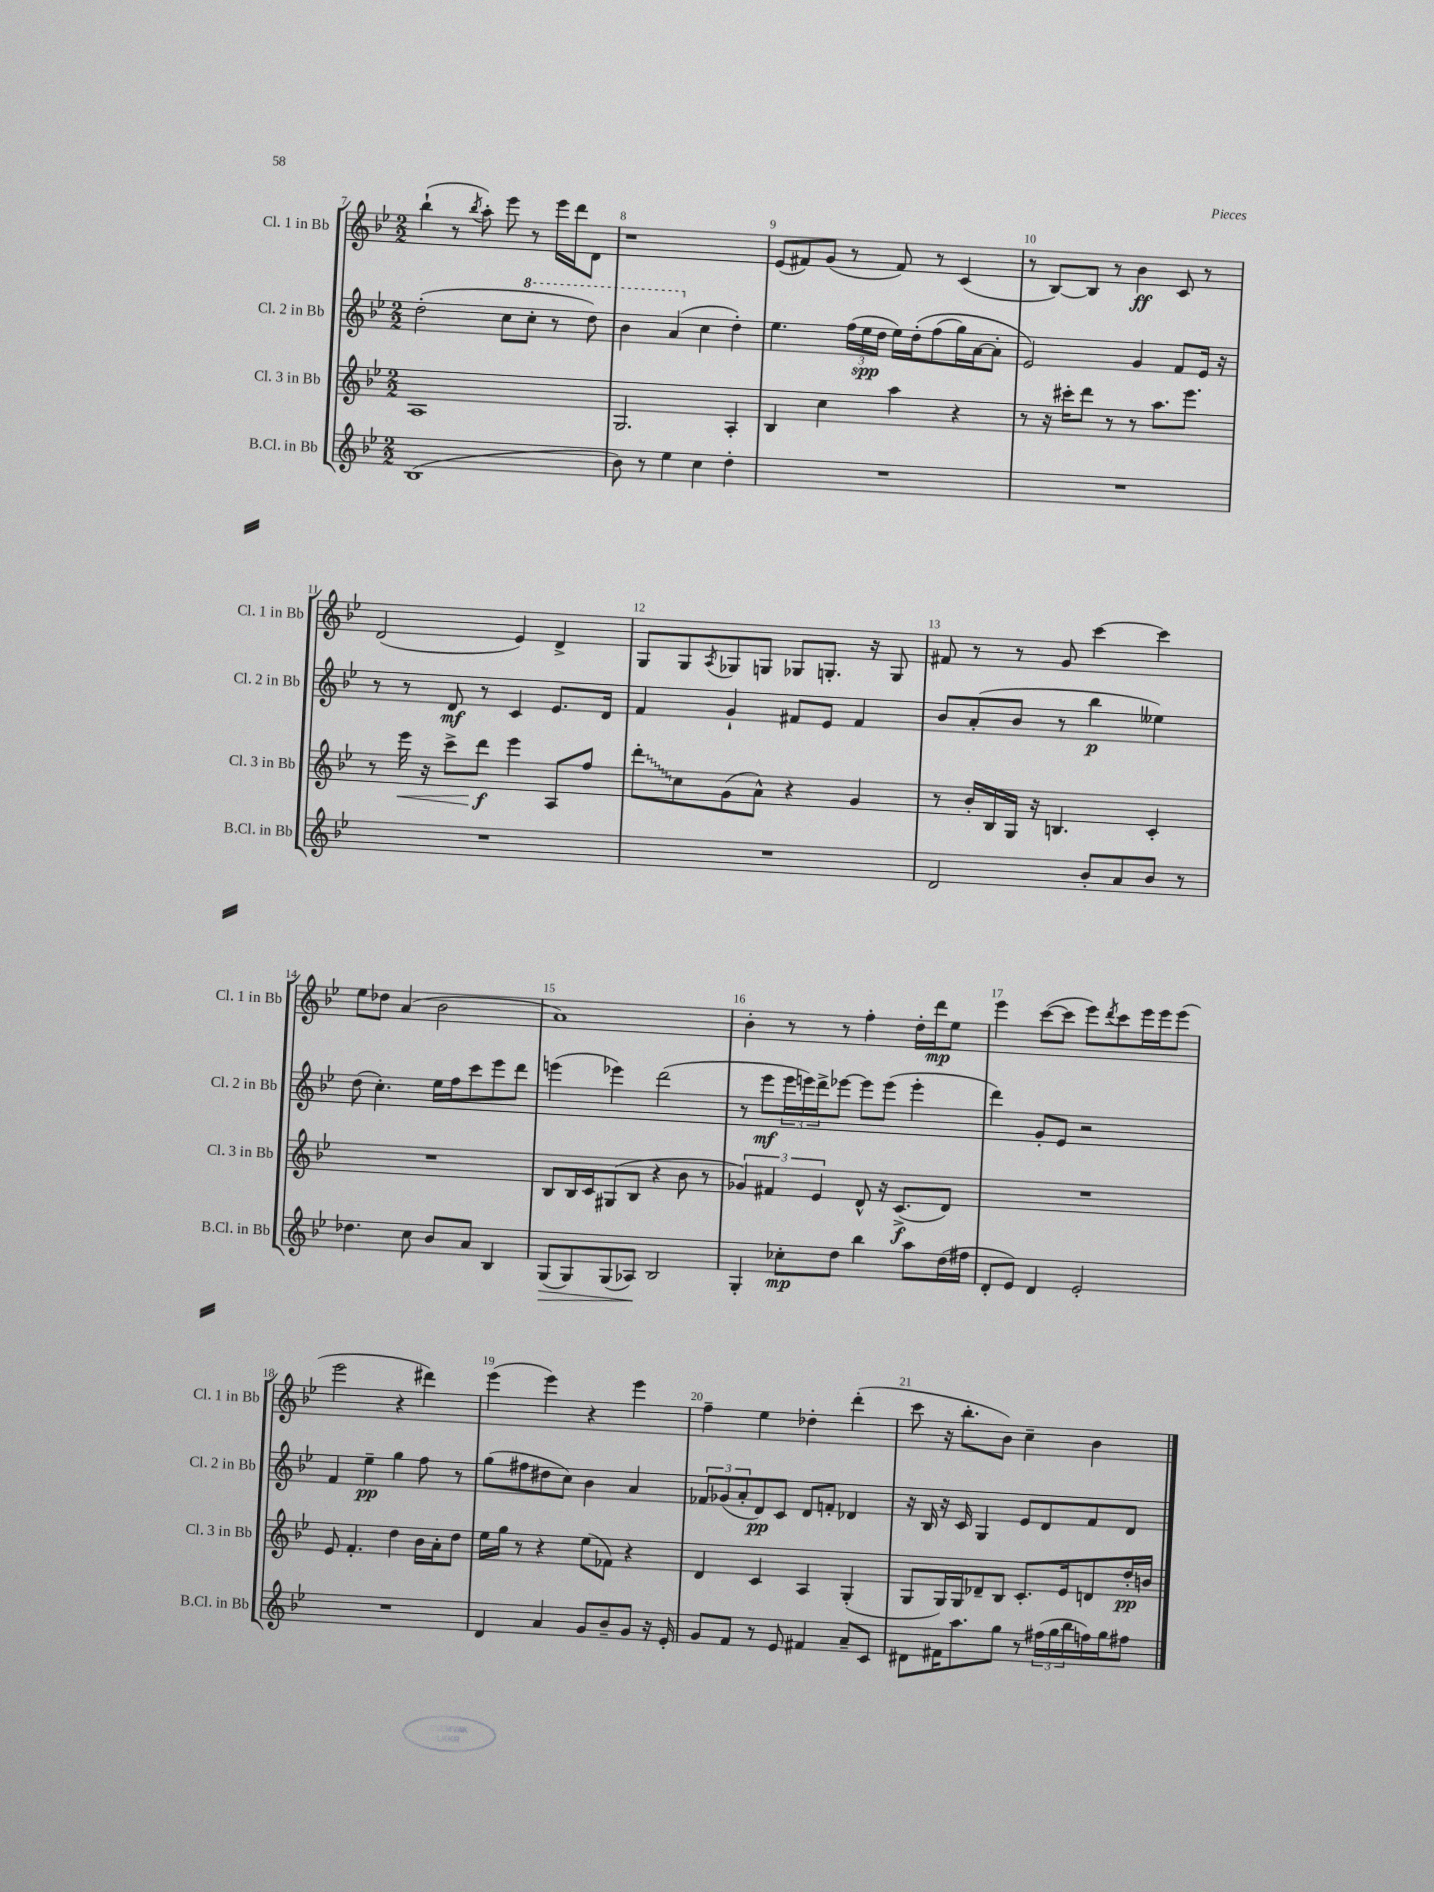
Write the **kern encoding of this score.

**kern	**kern	**kern	**kern
*staff4	*staff3	*staff2	*staff1
*clefG2	*clefG2	*clefG2	*clefG2
*k[b-e-]	*k[b-e-]	*k[b-e-]	*k[b-e-]
*M2/2	*M2/2	*M2/2	*M2/2
(1B-	1A	(2dd'	(4bb-`
.	.	.	8r
.	.	.	8qbb-
.	.	.	8aa')
.	.	8cc	8eee-
.	.	8ccc'	8r
.	.	8r	16eee-
.	.	.	16ddd
.	.	8ddd)	8d
=	=	=	=
8b-)	2.G	4bb-	1r
8r	.	.	.
4ee-	.	(4aa	.
4cc	.	4cc	.
4dd'	4A'	4dd')	.
=	=	=	=
1r	4B-	4.ee-	(8e-
.	.	.	8f#)
.	4cc	.	(8g
.	.	(24ff	8r
.	.	24ee-	.
.	.	24dd	.
.	4aa	16ee-)	8f#)
.	.	&(16dd'	.
.	.	(8ff	8r
.	4r	16gg)	(4c
.	.	[16a	.
.	.	8a']	.
=	=	=	=
1r	8r	2e-&)	8r
.	16r	.	[8B-)
.	16ccc#'	.	.
.	8ddd	.	8B-]
.	8r	.	8r
.	8r	4g	4b-
.	8.aa	.	.
.	.	8f	8c
.	8.eee-	.	.
.	.	16e-	8r
.	.	16r	.
=	=	=	=
1r	8r	8r	(2d
.	16eee-	8r	.
.	16r	.	.
.	8ccc^	8d	.
.	8ddd	8r	.
.	4eee-	4c	4e-)
.	8A	8.e-	4d^
.	8ff	.	.
.	.	16d	.
=	=	=	=
1r	8ddd'	4f	8G
.	8cc	.	8G
.	.	.	8qA
.	(8g	4g`	8G-
.	8a^^)	.	8G
.	4r	8f#	8G-
.	.	8e-	8.G'
.	4g	4f#	.
.	.	.	16r
.	.	.	8G
=	=	=	=
2d	8r	8b-	8f#
.	16b-'	(8a'	8r
.	16B-	.	.
.	16G	8b-	8r
.	16r	.	.
.	4.B	8r	8g
8b-'	.	4bb-	[4ccc
8a	.	.	.
8b-	4c'	4ee--)	4ccc]
8r	.	.	.
=	=	=	=
4.dd-	1r	(8dd	8ee-
.	.	4.cc')	8dd-
.	.	.	(4a
8cc	.	.	.
8b-	.	16ee-	2b-
.	.	16ff	.
8a	.	8ccc	.
4B-	.	8eee-	.
.	.	8ddd	.
=	=	=	=
(8G	8B-	(4eee	1a)
8G)	16B-	.	.
.	16c	.	.
(8G	(8G#	4eee-)	.
8A-)	8B-	.	.
2B-	4r	(2ddd	.
.	8b-	.	.
.	8r	.	.
=	=	=	=
4G'	6g-)	8r	4b-'
.	.	8eee-	.
.	6f#	.	.
8cc-'	.	24eee-	8r
.	.	24eee)	.
.	6e-	24ddd^	.
8dd	.	[8eee-	8r
4bb-	8d^^	8eee-]	4ff'
.	16r	(8eee-	.
.	(8.c^	.	.
8aa	.	4eee-'	16dd'
.	.	.	16ddd
(16dd	8d)	.	8ee-
16ff#	.	.	.
=	=	=	=
8d'	1r	4ddd)	4eee-
8e-)	.	.	.
4d	.	8g'	([8ccc
.	.	8e-	8ccc]
2e-'	.	2r	8eee-)
.	.	.	8qddd
.	.	.	8ccc
.	.	.	16eee-
.	.	.	16eee-
.	.	.	(8eee-
=	=	=	=
1r	8e-	4f	2eee-
.	4.f'	.	.
.	.	4ee-~	.
.	4dd	4gg	4r
.	16b-	8ff	4ddd#)
.	16a'	.	.
.	8dd	8r	.
=	=	=	=
4d	16ee-	(8gg	(4eee-
.	16gg	.	.
.	8r	8ff#	.
4a	4r	8dd#	4eee-)
.	.	8cc)	.
8g	(8ee-	4b-	4r
8b-~	8f-)	.	.
8g	4r	4a	4eee-
16r	.	.	.
16e-'	.	.	.
=	=	=	=
8g	4d	12f-	4ff~
.	.	(12g-	.
8f	.	.	.
.	.	12a'	.
8r	4c	8d)	4ee-
8e-	.	8c	.
4f#	4A	8d	4dd-'
.	.	8f'	.
8a~	(4G'	4d-	(4ddd'
8c	.	.	.
=	=	=	=
8d#	8G	16r	8ccc
.	.	16B-	.
16f#	16G)	16r	16r
8.aa	16G	16c	8.bb-'
.	8d-~	4G	.
8gg	8B-	.	8b-)
8r	8.c'	8e-	4cc~
(24ff#	.	8d	.
24gg	.	.	.
.	16e-	.	.
24bb-	.	.	.
16ff)	8d	8f	4b-
16gg	.	.	.
8ff#	16dd'	8d	.
.	16b	.	.
==	==	==	==
*-	*-	*-	*-
